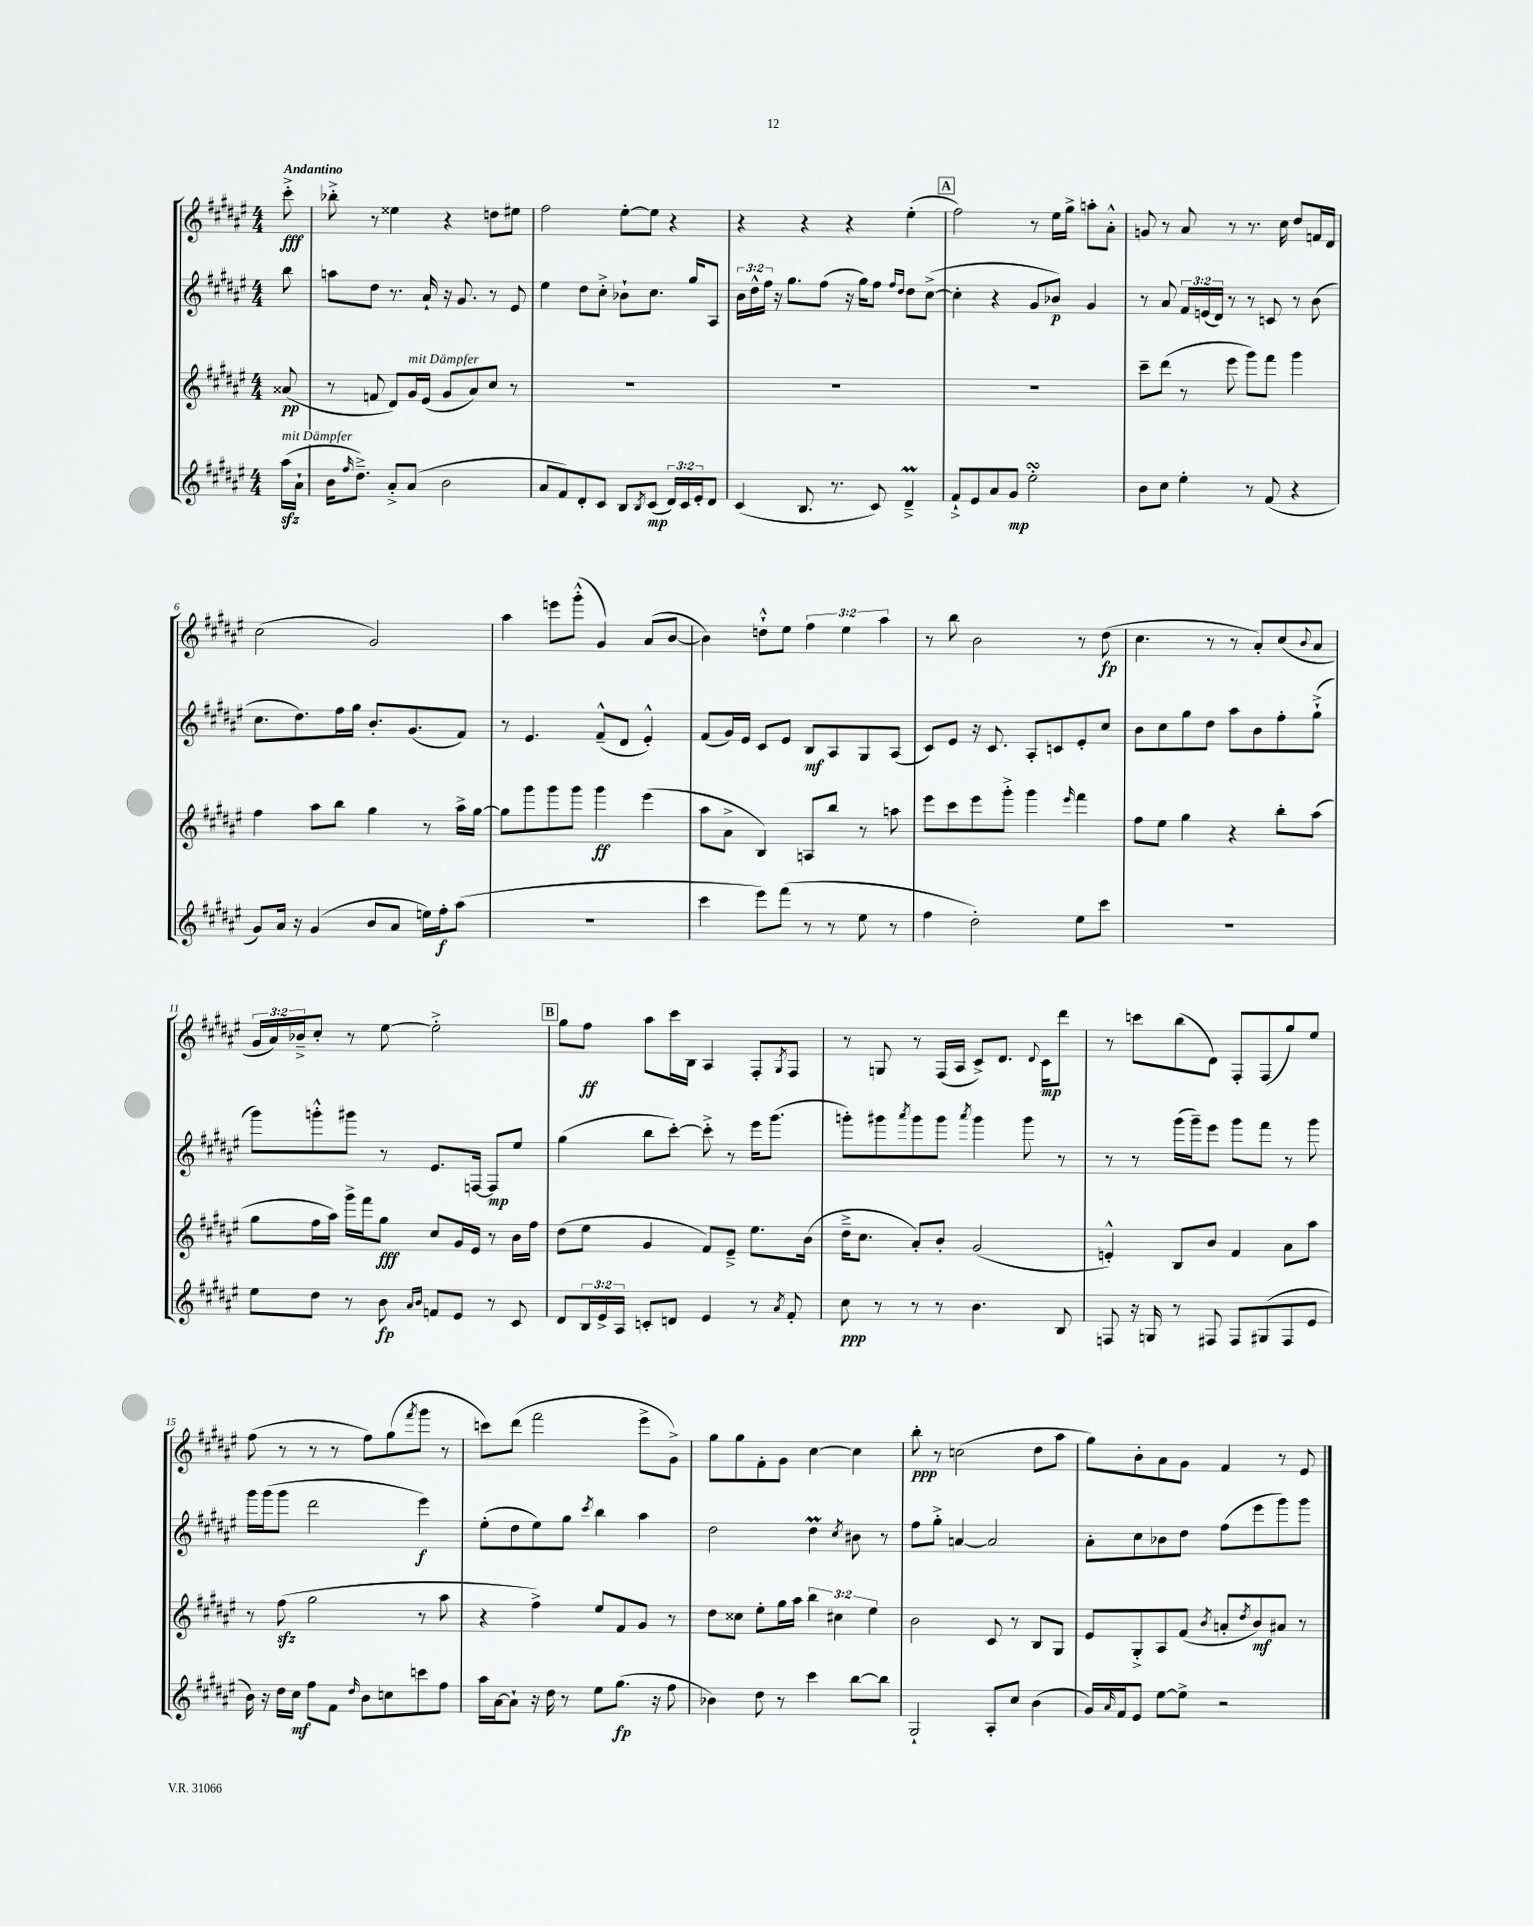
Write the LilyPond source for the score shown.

<<
\new StaffGroup <<
\new Staff = "s0" {
    \clef treble \key fis \major \numericTimeSignature \time 4/4 \override Staff.TupletNumber.text = #tuplet-number::calc-fraction-text \partial 8 \tempo "Andantino"
    cis'''8-.->\fff |
    bes''8-.-> r8 eisis''4 r4 d''8 eis''8 |
    fis''2 eis''8~-. eis''8 r4 |
    r4 r4 r4 eis''4-.( |
    \mark \markup { \box "A" } fis''2) r8 eis''16 gis''16-> a''8-. ais'8-.-^ |
    g'8 r8 ais'8 r8 r8. cis''16 dis''8 f'16 dis'16 |
    cis''2( gis'2) |
    ais''4 e'''8 gis'''8-.-^( gis'4) ais'8( b'8~ |
    b'4) d''8-!-^ eis''8 \tuplet 3/2 { fis''4 eis''4 ais''4 } |
    r8 b''8 b'2 r8 dis''8\fp( |
    cis''4. r8 r8 ais'8-.) cis''8( \appoggiatura { b'8 } ais'8 |
    \tuplet 3/2 { gis'16 ais'16) bes'16---> } cis''8-. r8 eis''8~ eis''2-.-> |
    \mark \markup { \box "B" } gis''8 fis''8\ff ais''8 cis'''16 b16 ais4 fis8-. \acciaccatura { gis8 } fis8 |
    r8 g8 r8 fis16( ais16 cis'8->) dis'8. \appoggiatura { dis'8 } cis'16\mp dis'''8 |
    r8 c'''8 b''8( dis'8) fis8-. fis8( gis''8) eis''8 |
    fis''8( r8 r8 r8 fis''8) gis''8( \acciaccatura { fis'''8 } gis'''8 r8 |
    c'''8) dis'''8( fis'''2 eis'''8-> gis'8->) |
    gis''8 gis''8 fis'8-. gis'8 cis''4~ cis''4 |
    b''8-.\ppp r8 c''2( dis''8 ais''8 |
    gis''8) b'8-. ais'8 gis'8 fis'4 r8 eis'8 \bar "|." |
}
\new Staff = "s1" {
    \clef treble \key fis \major \numericTimeSignature \time 4/4 \override Staff.TupletNumber.text = #tuplet-number::calc-fraction-text \partial 8
    b''8 |
    a''8 dis''8 r8. ais'16-! r16 gis'8. r8 eis'8 |
    eis''4 dis''8 cis''8-.-> bes'8-! cis''8. gis''16 ais8 |
    \tuplet 3/2 { b'16 dis''16-^ fis''16 } r16 gis''8. fis''8( r16 gis''16) fis''8 \grace { fis''16 dis''16 } dis''8 cis''8~->( |
    \mark \markup { \box "A" } cis''4-. r4 gis'8 bes'8\p) gis'4 |
    r8 ais'8 \tuplet 3/2 { fis'16 e'16( dis'16) } r8 r8 c'8 r8 b'8( |
    cis''8. dis''8.) fis''16 gis''16 b'8.-. gis'8.( fis'8) |
    r8 eis'4. fis'8---^( dis'8 eis'4-.-^) |
    fis'8( gis'16) eis'16 cis'8 eis'8 b8\mf ais8 gis8 ais8( |
    cis'8) eis'8 r16 cis'8. ais8-. c'8 eis'8-. cis''8 |
    b'8 cis''8 gis''8 dis''8 ais''8 b'8 fis''8-. gis''8-!->( |
    gis'''8) g'''8-.-^ gis'''8 r8 eis'8. f16~ f8\mp eis''8 |
    \mark \markup { \box "B" } gis''4( b''8 cis'''8~-.) cis'''8-.-> r8 eis'''16 gis'''8.( |
    g'''8-.) gis'''8 \acciaccatura { ais'''8 } gis'''8 gis'''8 \acciaccatura { ais'''8 } gis'''4 gis'''8 r8 |
    r8 r8 gis'''16( gis'''16--) eis'''8 gis'''8 fis'''8 r8 gis'''8 |
    gis'''16 gis'''16( gis'''8 dis'''2 eis'''4\f) |
    eis''8-.( dis''8 eis''8) gis''8 \acciaccatura { cis'''8 } b''4 ais''4 |
    dis''2 dis''4\prall \acciaccatura { cis''8 } bis'8 r8 |
    fis''8 gis''8-.-> a'4~ a'2 |
    ais'8-. cis''8 bes'8 dis''8 fis''8( eis'''8 gis'''8) gis'''8 \bar "|." |
}
\new Staff = "s2" {
    \clef treble \key fis \major \numericTimeSignature \time 4/4 \override Staff.TupletNumber.text = #tuplet-number::calc-fraction-text \partial 8
    aisis'8\pp( |
    r8 f'8 dis'8) gis'16^\markup { \italic "mit Dämpfer" } eis'16( gis'8 ais'8) cis''8 r8 |
    R1 |
    R1 |
    \mark \markup { \box "A" } R1 |
    cis'''8-- dis'''8( r8 eis'''8 gis'''8) fis'''8 gis'''4 |
    fis''4 ais''8 b''8 gis''4 r8 ais''16-> gis''16~ |
    gis''8 gis'''8 gis'''8 gis'''8 gis'''4\ff eis'''4( |
    ais''8 ais'8-> b4) a8 b''8 r8 a''8 |
    eis'''8 cis'''8 eis'''8 gis'''8-.-> gis'''4 \grace { eis'''16 } fis'''4 |
    fis''8 eis''8 gis''4 r4 b''8-. ais''8( |
    gis''8 fis''16 ais''16) gis'''16-> fis'''16 gis''8\fff cis''8 gis'16 eis'16 r8 b'16 fis''16 |
    \mark \markup { \box "B" } dis''8( eis''8 gis'4 fis'8) eis'8---> eis''8. b'16( |
    dis''16---> cis''8. ais'8-.) b'8-. gis'2( |
    e'4-.-^) b8 b'8 fis'4 ais'8 ais''8 |
    r8 fis''8\sfz( gis''2 r8 ais''8 |
    r4 fis''4->) eis''8 fis'8 gis'8 r8 |
    dis''8 cisis''8 eis''8-. gis''16 ais''16 \tuplet 3/2 { b''4 cis''4 eis''4 } |
    b'2 cis'8 r8 b8 gis8 |
    eis'8 gis8-.-> ais8 fis'8( \acciaccatura { b'8 } a'8-. \acciaccatura { dis''8 } b'8\mf) ais'8 r8 \bar "|." |
}
\new Staff = "s3" {
    \clef treble \key fis \major \numericTimeSignature \time 4/4 \override Staff.TupletNumber.text = #tuplet-number::calc-fraction-text \partial 8
    ais''16\sfz^\markup { \italic "mit Dämpfer" }( ais'16-! |
    b'16 \grace { fis''16 } dis''8.--->) ais'8-.-> ais'8( b'2 |
    ais'8 fis'8) dis'8-. cis'8 b8 \acciaccatura { b8 } cis'8\mp( \tuplet 3/2 { dis'16) cis'16 eis'16-. } dis'8 |
    cis'4( b8. r8. cis'8) dis'4--->\prall |
    \mark \markup { \box "A" } fis'8-!-> eis'8 ais'8 gis'8\mp eis''2-.\turn |
    b'8 cis''8 eis''4-. r8 fis'8( r4 |
    gis'8) ais'16 r16 gis'4( b'8 ais'8 e''16) fis''16-.\f ais''8( |
    R1 |
    cis'''4 eis'''8) fis'''8( r8 r8 eis''8 r8 |
    fis''4 dis''2-.) eis''8 cis'''8 |
    R1 |
    eis''8 dis''8 r8 b'8\fp \grace { ais'16 b'16 } f'8 eis'8 r8 cis'8 |
    \mark \markup { \box "B" } dis'8 \tuplet 3/2 { b16 eis'16-> ais16 } c'8-. d'8 eis'4 r8 \acciaccatura { ais'8 } fis'8-. |
    cis''8\ppp r8 r8 r8 b'4. b8 |
    f8 r16 g16 r8 fis8 fis8 gis8( fis8 eis'8 |
    b'16) r16 dis''16 cis''16\mf fis''8 fis'8 \grace { dis''16 } b'8 c''8 c'''8 fis''8 |
    ais''16 ais'16~ ais'8-! r16 dis''16 r8 eis''8 gis''8.\fp( r16 fis''8 |
    bes'4) dis''8 r8 cis'''4 b''8~ b''8 |
    gis2-! ais8-. cis''8 b'4( |
    gis'16) \grace { ais'16 } fis'16 eis'8 eis''8~ eis''8-> r2 \bar "|." |
}
>>
>>
